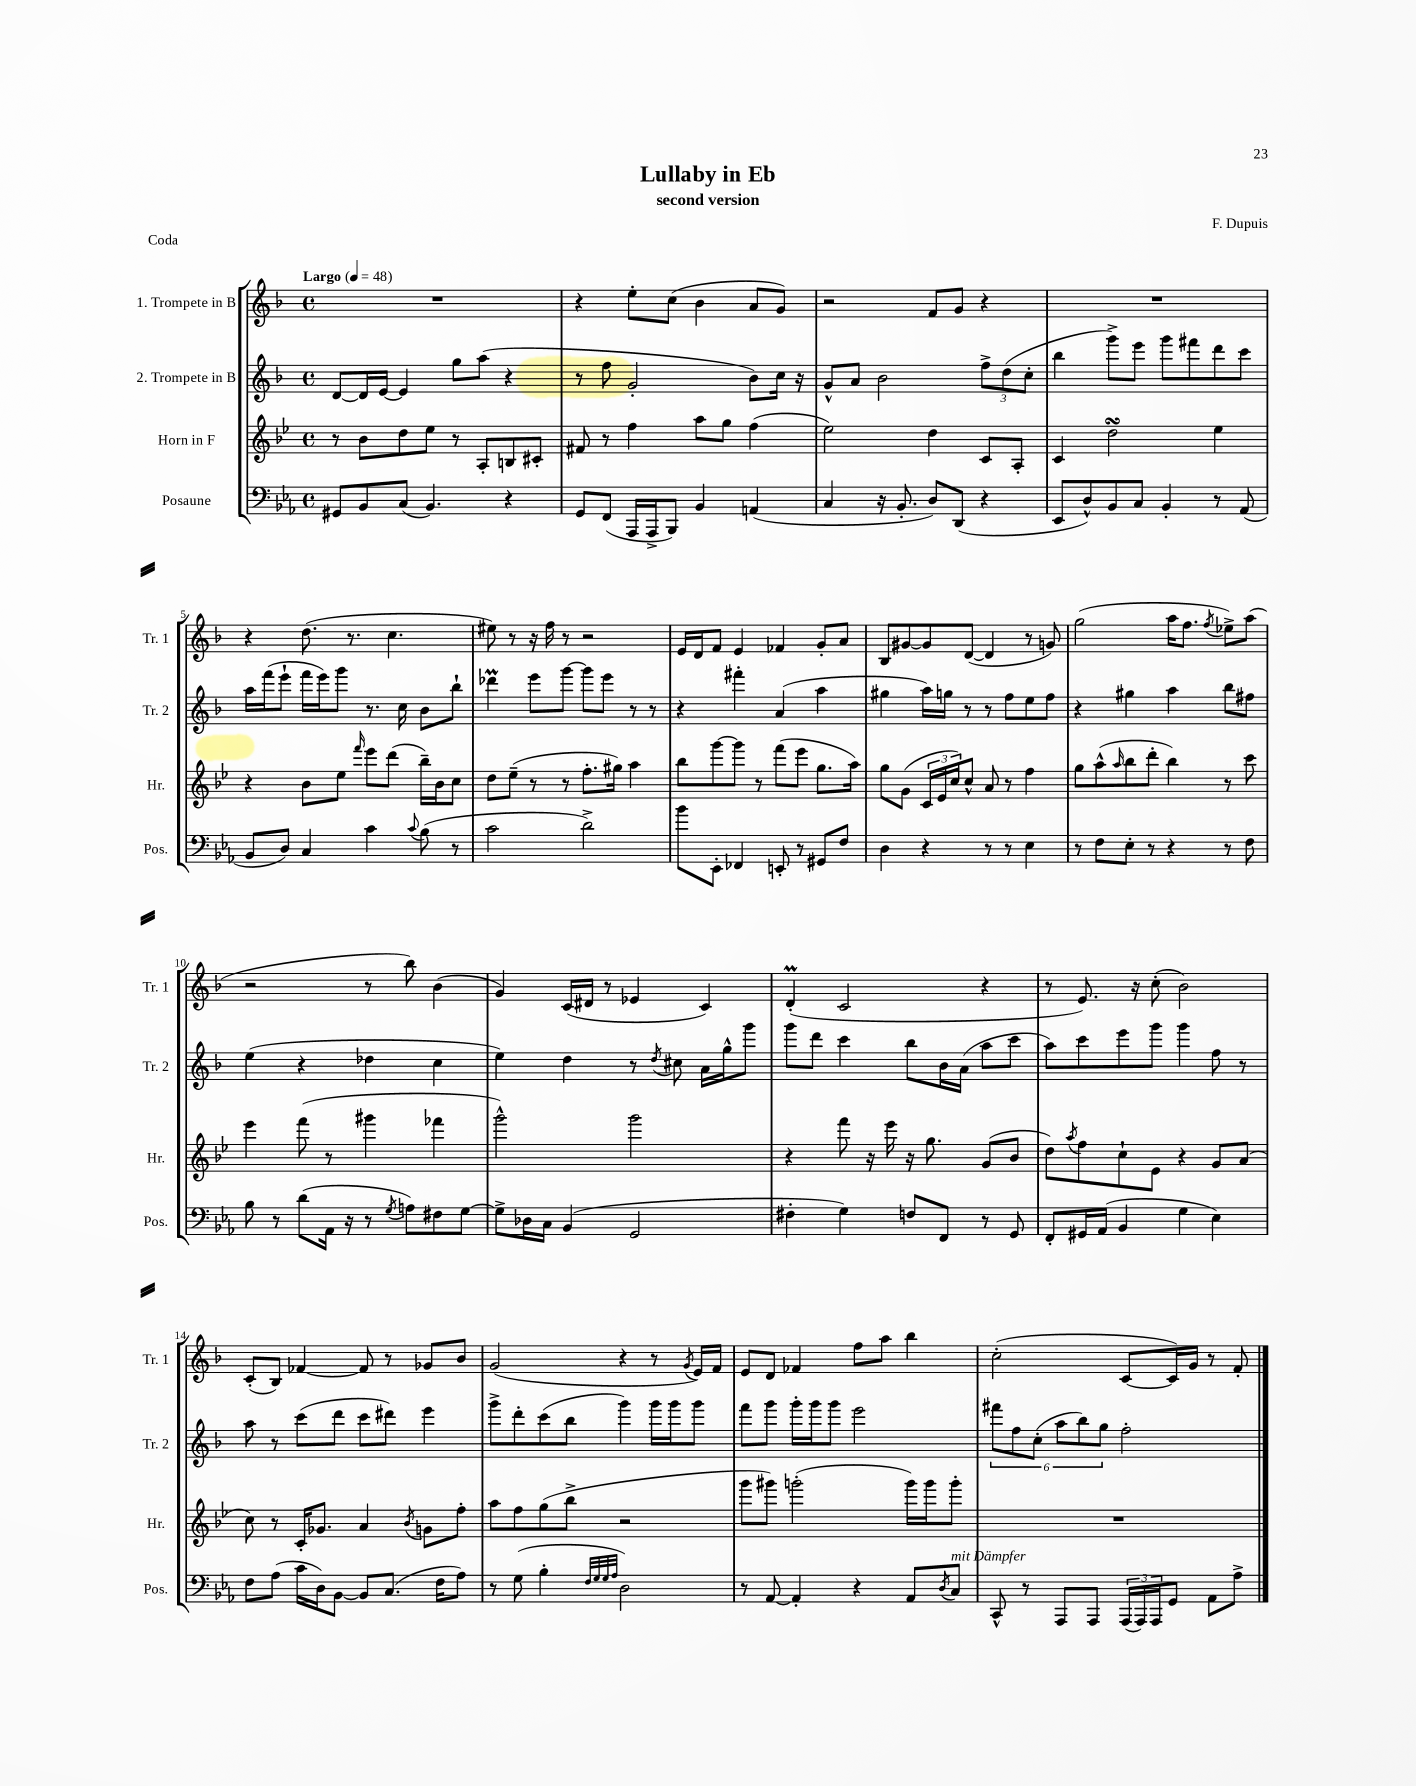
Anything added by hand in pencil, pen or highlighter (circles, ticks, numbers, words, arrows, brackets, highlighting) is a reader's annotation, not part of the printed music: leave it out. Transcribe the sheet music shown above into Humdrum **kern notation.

**kern	**kern	**kern	**kern
*staff4	*staff3	*staff2	*staff1
*clefF4	*clefG2	*clefG2	*clefG2
*k[b-e-a-]	*k[b-e-]	*k[b-]	*k[b-]
*M4/4	*M4/4	*M4/4	*M4/4
*met(c)	*met(c)	*met(c)	*met(c)
*MM48	*MM48	*MM48	*MM48
8GG#/L	8r	[8d/L	1r
8BB-/	8b-\L	16d/]L	.
.	.	[16e/JJ	.
(8C/J	8dd\	4e/]	.
4.BB-/)	8ee-\J	.	.
.	8r	8gg\L	.
.	8A'/L	(8aa\J	.
4r	8B/	4r	.
.	8c#'/J	.	.
=	=	=	=
8GG/L	8f#/	8r	4r
(8FF/J	8r	8ff\	.
16AAA-/LL	4ff\	2g'/	8ee'\L
16AAA-^/J	.	.	.
8BBB-/J)	.	.	(8cc\J
4BB-/	8aa\L	.	4b-\
.	8gg\J	.	.
(4AA/	(4ff\	8b-\L)	8a/L
.	.	16cc\Jk	8g/J)
.	.	16r	.
=	=	=	=
4C/	2ee-\)	8g^^/L	2r
.	.	8a/J	.
16r	.	2b-\	.
8.BB-'/	.	.	.
8D/L)	4dd\	.	8f/L
(8DD/J	.	.	8g/J
4r	8c/L	12ff^\L	4r
.	.	(12dd\	.
.	8A'/J	.	.
.	.	12cc'\J	.
=	=	=	=
8EE-/L	4c/	4bb-\	1r
8D^^/)	.	.	.
8BB-/	2dd\	8ggg^\L)	.
8C/J	.	8eee\J	.
4BB-'/	.	8ggg\L	.
.	.	8fff#\	.
8r	4ee-\	8ddd\	.
(8AA-/	.	8ccc\J	.
=	=	=	=
8BB-/L	4r	16aa\LL	4r
.	.	(16fff\J	.
8D/J)	.	8eee`\J	.
4C/	8b-\L	16fff\LL	(8.dd\
.	.	16eee\J)	.
.	8ee-\J	8ggg\J	.
.	.	.	8.r
.	16qqfff/	.	.
4c\	8eee-\L	8.r	.
.	(8ddd\J	.	4.cc\
.	.	16cc\	.
8qqc/	.	.	.
(8B-\	16bb-~\LL)	8b-\L	.
.	16b-\J	.	.
8r	8cc\J	8bb-`\J	.
=	=	=	=
2c\	8dd\L	4ddd-\	8ee#\)
.	(8ee-~\J	.	8r
.	8r	8eee\L	16r
.	.	.	16ff\
.	8r	[8ggg\J	8r
2d^\)	8.ff'\L	8ggg\]L	2r
.	.	8eee\J	.
.	16gg#\Jk)	.	.
.	4aa\	8r	.
.	.	8r	.
=	=	=	=
8b-\L	8bb-\L	4r	16e/LL
.	.	.	16d/J
8EE-'\J	[8ggg\	.	8f/J
4FF-/	8ggg\]J	4fff#'\	4e/
.	8r	.	.
8EE'/	(8fff\L	(4a/	4f-/
8r	8eee-\J	.	.
8GG#/L	8.gg\L	4aa\	8g'/L
8F/J	.	.	8a/J
.	16aa\Jk)	.	.
=	=	=	=
4D\	8gg\L	4gg#\	8B-/L
.	(8g\J	.	[8g#/
4r	24c/LL	16aa\LL)	8g#/]
.	24e-/	.	.
.	.	16gg\JJ	.
.	24cc/J)	.	.
.	8cc^^/J	8r	([8d/J
8r	8a/	8r	4d/]
8r	8r	8ff\L	.
4E-\	4ff\	8ee\	8r
.	.	8ff\J	8g/)
=	=	=	=
8r	8gg\L	4r	(2gg\
8F\L	(8aa^^\	.	.
.	16qqaa/	.	.
8E-'\J	8bb-\	4gg#\	.
8r	8ddd'\J	.	.
4r	4bb-\)	4aa\	16aa\LK
.	.	.	8.ff\J
.	.	.	8qff/
8r	8r	8bb-\L	8ee-^\L)
8F\	8ccc\	8ff#\J	(8aa\J
=	=	=	=
8B-\	4eee-\	(4ee\	2r
8r	.	.	.
(8d\L	(8fff\	4r	.
16AA-\Jk	8r	.	.
16r	.	.	.
8r	4ggg#\	4dd-\	8r
8qG/	.	.	.
8A\L)	.	.	8bb-\)
8F#\	4fff-\	4cc\	(4b-\
[8G\J	.	.	.
=	=	=	=
8G^\]L	2ggg^^\)	4ee\)	4g/)
16D-\L	.	.	.
16C\JJ	.	.	.
(4BB-/	.	4dd\	(16c/LL
.	.	.	16d#/JJ
.	.	.	8r
2GG/	2ggg\	8r	4e-/
.	.	8qdd/	.
.	.	8cc#\	.
.	.	16a\LL	4c/)
.	.	16gg^^\J	.
.	.	8ggg\J	.
=	=	=	=
4F#'\	4r	8ggg\L	(4d'/
.	.	8ddd\J	.
4G\)	8fff\	4ccc\	2c/
.	16r	.	.
.	16eee-\	.	.
8F/L	16r	8bb-\L	.
.	8.gg\	.	.
8FF/J	.	16b-\L	.
.	.	(16a\JJ	.
8r	(8g/L	8aa\L	4r
8GG/	8b-/J	8ccc\J	.
=	=	=	=
8FF'/L	8dd\L)	8aa\L)	8r
.	8qaa/	.	.
16GG#/L	8ff\	8ccc\	8.e/)
(16AA-/JJ	.	.	.
4BB-/	8cc`\	8eee\	.
.	.	.	16r
.	8e-\J	8ggg\J	(8cc'\
4G\	4r	4ggg\	2b-\)
4E-\)	8g/L	8ff\	.
.	(8a/J	8r	.
=	=	=	=
8F\L	8cc\)	8aa\	(8c'/L
(8A-\J	8r	8r	8B-/J)
16c\LL	16c'/LK	(8ccc\L	[4f-/
16D\J)	8.g-/J	.	.
[8BB-\J	.	8ddd\J	.
8BB-/]L	4a/	8ccc\L	8f-/]
(8.C/J	.	8ddd#\J)	8r
.	8qb-/	.	.
.	8g\L	4eee\	8g-/L
16F\LK	.	.	.
8A-\J)	8ff'\J	.	8b-/J
=	=	=	=
8r	8aa\L	8ggg^\L	(2g/
(8G\	8ff\	8ddd'\	.
4B-'\	(8gg\	(8ccc\	.
.	8bb-^\J	8bb-\J	.
32qqF/LLL	.	.	.
32qqG/	.	.	.
32qqG/	.	.	.
32qqA-/JJJ	.	.	.
2D\)	2r	4ggg\)	4r
.	.	16ggg\LL	8r
.	.	16ggg\J	.
.	.	.	8qg/
.	.	8ggg\J	16e/LL)
.	.	.	16f/JJ
=	=	=	=
8r	8ggg\L	8fff\L	8e/L
[8AA-/	8ggg#\J)	8ggg\J	8d/J
4AA-'/]	(2ggg'\	16ggg'\LL	4f-/
.	.	16ggg\J	.
.	.	8ggg\J	.
4r	.	2eee\	8ff\L
.	.	.	8aa\J
8AA-/L	16ggg\LL)	.	4bb-\
.	16ggg\J	.	.
8qD/	.	.	.
8C/J	8ggg'\J	.	.
=	=	=	=
8CC^^/	1r	12fff#\L	(2cc'\
.	.	12ff\	.
8r	.	.	.
.	.	(12cc'\J	.
8AAA-/L	.	12aa\L	.
.	.	12bb-\)	.
8AAA-/J	.	.	.
.	.	12gg\J	.
(24AAA-/LL	.	2ff'\	[8c/L
24AAA-/)	.	.	.
24AAA-/J	.	.	.
8GG/J	.	.	16c/]L)
.	.	.	16g/JJ
8AA-\L	.	.	8r
8A-^\J	.	.	8f'/
==	==	==	==
*-	*-	*-	*-
